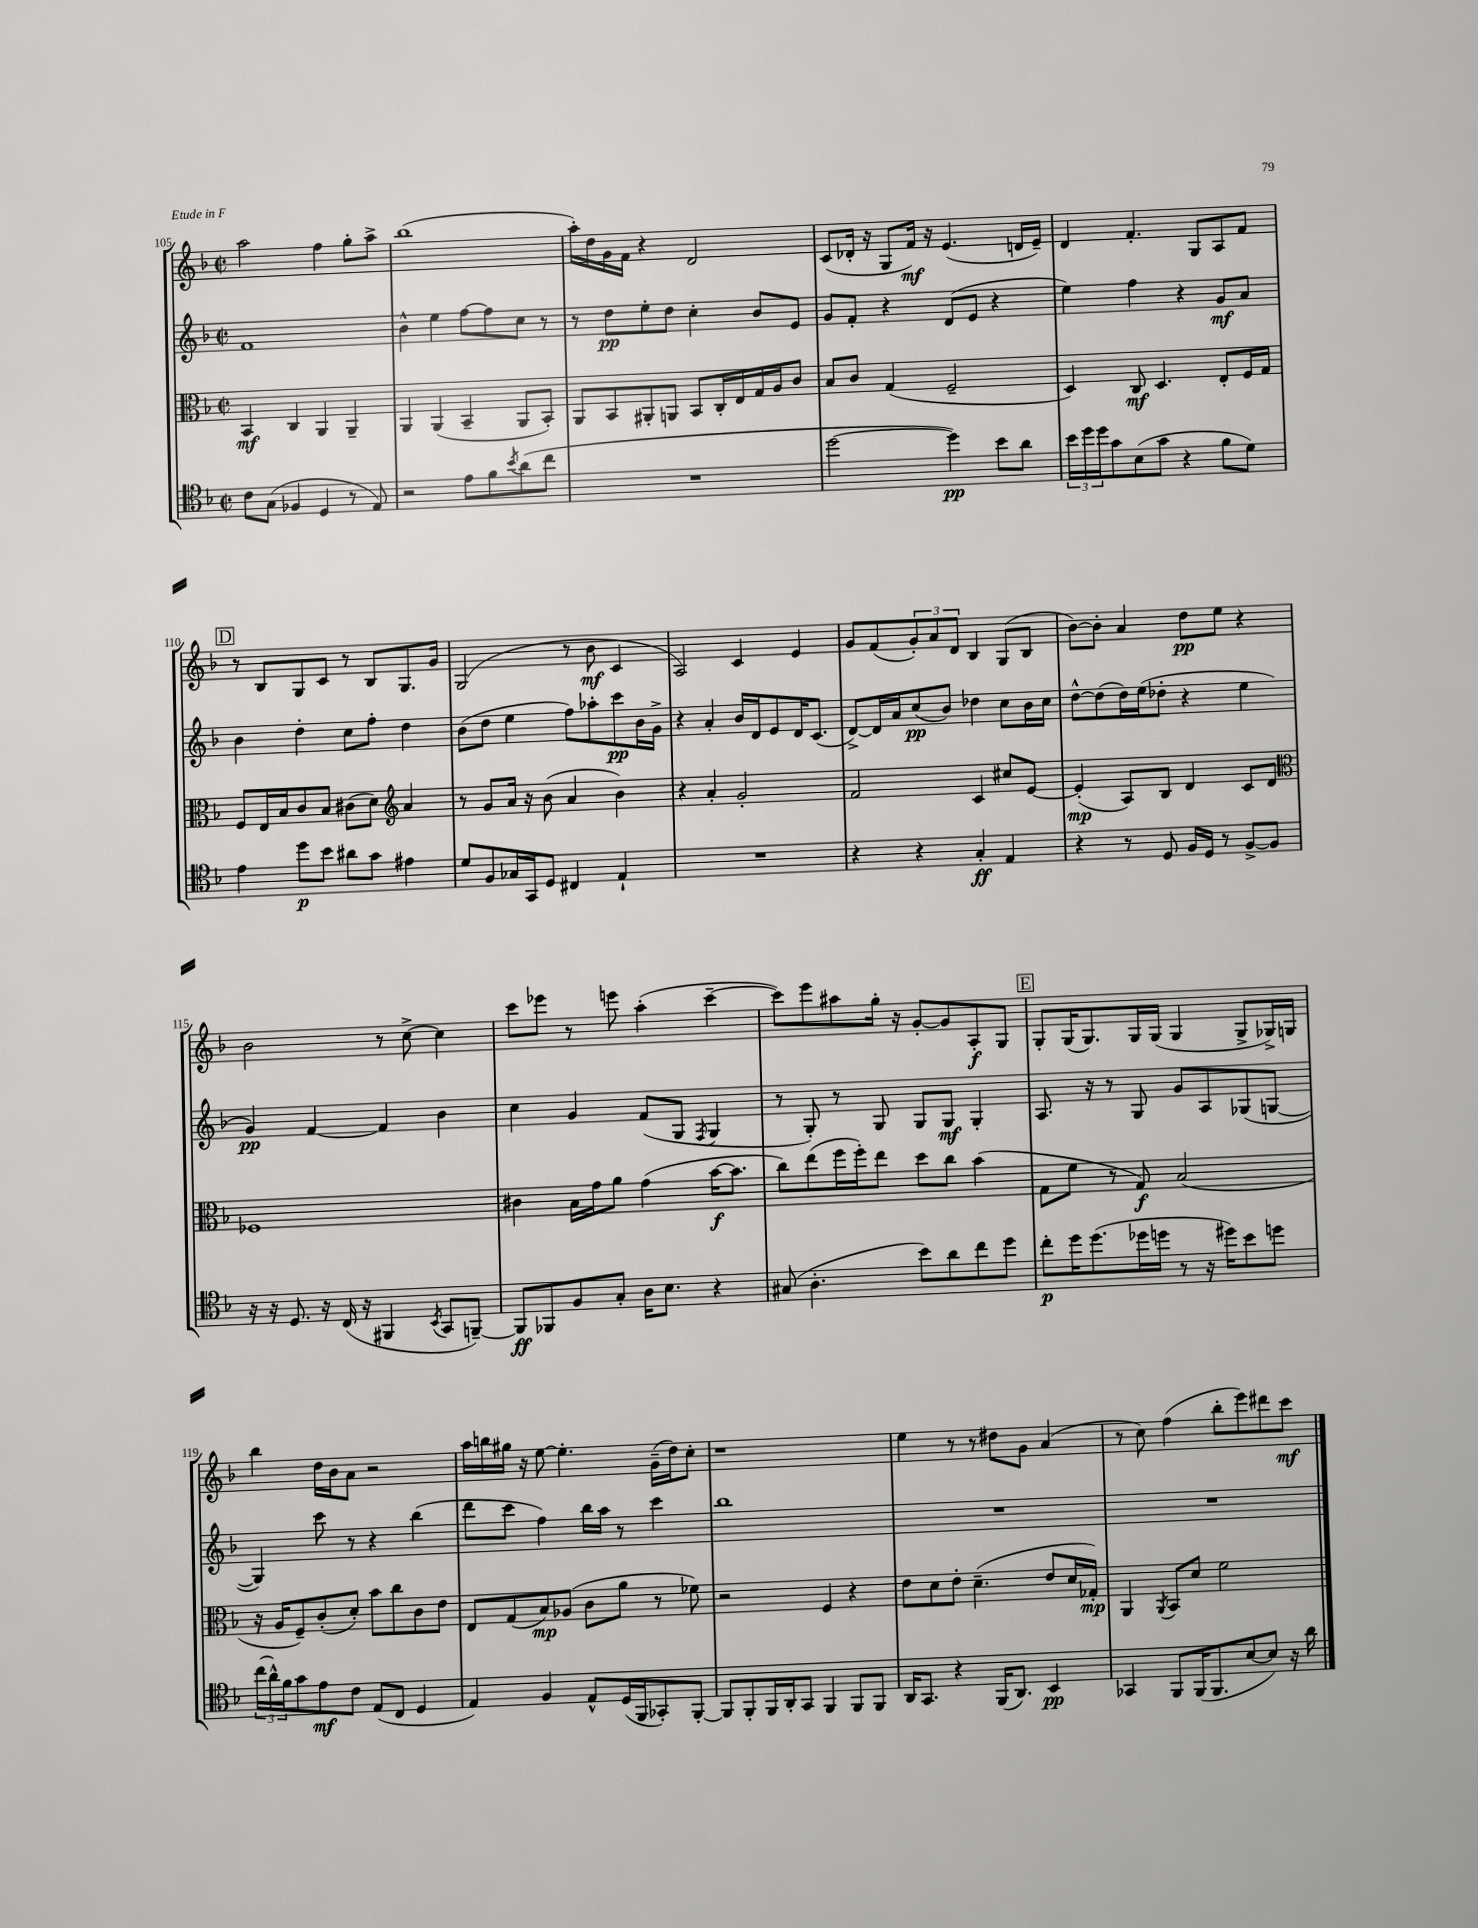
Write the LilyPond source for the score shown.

<<
\new StaffGroup <<
\new Staff = "s0" {
    \clef treble \key f \major \defaultTimeSignature \time 2/2
    a''2 f''4 g''8-. a''8-> |
    bes''1( |
    a''16-.) d''16 g'16 f'16 r4 d'2 |
    c'8( des'16-. r16 g8 f'16\mf) r16 e'4.( d'16 e'16--) |
    d'4 f'4.-. g8 a8 f'8 |
    \mark \markup { \box "D" } r8 bes8 g8 c'8 r8 bes8 g8. g'16 |
    g2( r8 bes'8\mf c'4 |
    a2) c'4 e'4 |
    g'8 f'8( \tuplet 3/2 { g'8-.) a'8 d'8 } bes4 g8( bes8 |
    bes'8~) bes'8-. a'4 d''8\pp e''8 r4 |
    bes'2 r8 c''8~-> c''4 |
    c'''8 ees'''8 r8 e'''8 a''4-.( c'''4~-- |
    c'''8) e'''8 ais''8 g''16-. r16 g'8~-. g'8 a8-.\f g8 |
    \mark \markup { \box "E" } g8-. g16( g8.) g16 g16( g4 g8-> ges16->) g16 |
    bes''4 d''16 bes'16 a'8 r2 |
    a''16 b''16 gis''16 r16 e''8~ e''4.-. g'16--( d''16) c''8-. |
    r1 |
    e''4 r8 r8 dis''8 g'8 a'4( |
    r8 c''8) f''4( bes''8-. e'''8) dis'''8 c'''8\mf \bar "|." |
}
\new Staff = "s1" {
    \clef treble \key f \major \defaultTimeSignature \time 2/2
    f'1 |
    bes'4-^ e''4 f''8~ f''8 c''8 r8 |
    r8 d''8\pp e''8-. d''8 c''4-. bes'8 e'8 |
    g'8 f'8-. r4 d'8( e'8 r4 |
    e''4) f''4 r4 g'8\mf a'8 |
    \mark \markup { \box "D" } bes'4 d''4-. c''8 f''8-. d''4 |
    bes'8( d''8 e''4 f''8) aes''8-. c'''8\pp bes'16 g'16-> |
    r4 a'4-. bes'16 d'16 e'8 d'16 c'8.( |
    d'8~->) d'16 a'16 c''8\pp( bes'8) des''4 c''8 bes'16 c''16 |
    d''8~-^ d''8( d''16) e''16( des''8-. r4 e''4 |
    g'4\pp) f'4~ f'4 bes'4 |
    c''4 g'4 f'8( g8 \acciaccatura { f8 } g4 |
    r8 g8-.) r8 g8 g8 g8\mf g4-. |
    \mark \markup { \box "E" } a8. r16 r8 g8 g'8 a8 ges8( g8~ |
    g4) c'''8 r8 r4 bes''4( |
    d'''8 c'''8 f''4) bes''16 a''16 r8 c'''4 |
    bes''1 |
    R1 |
    R1 \bar "|." |
}
\new Staff = "s2" {
    \clef alto \key f \major \defaultTimeSignature \time 2/2
    bes,4\mf c4 a,4 a,4-- |
    a,4 a,4( bes,4-- a,8 bes,8-.) |
    a,8 bes,8 ais,8-. a,8 bes,8 c16-. e16 g16 a16 c'8 |
    bes8 c'8 g4( f2-- |
    d4) c8\mf d4. e8-. f16 g16 |
    \mark \markup { \box "D" } f8 e16 bes16 c'8 bes8 cis'8( d'8) \clef treble a'4 |
    r8 g'8 a'16 r16 bes'8( a'4 bes'4) |
    r4 a'4-. g'2-. |
    f'2 c'4 cis''8 e'8~ |
    e'4-.\mp( a8) bes8 d'4 c'8 d'8 |
    \clef alto fes1 |
    cis'4 bes16 g'16 a'8 g'4( bes'16~\f bes'8. |
    c''8) e''8( f''16 f''16-.) e''8 d''8 c''8 bes'4( |
    \mark \markup { \box "E" } g8 f'8 r8 g8\f) bes2( |
    r16 a16 f8--) c'8-.( d'8-.) bes'8 c''8 c'8 e'8 |
    e8 g8( bes8\mp) aes8( c'8 a'8 r8 fes'8) |
    r2 f4 r4 |
    e'8 d'8 e'8-. d'4.--( e'8 d'16 ges16-.\mp) |
    a,4 \acciaccatura { a,8 } bes,8 d'8 f'2 \bar "|." |
}
\new Staff = "s3" {
    \clef tenor \key f \major \defaultTimeSignature \time 2/2
    c'8 g8( fes4 d4 r8 e8) |
    r2 e'8 f'8 \acciaccatura { bes'8 } a'8( c''8 |
    R1 |
    d''2~ d''4\pp) bes'8 a'8 |
    \tuplet 3/2 { bes'16 d''16 d''16 } g'8 bes8( g'8 r4 f'8 d'8) |
    \mark \markup { \box "D" } e'4 d''8\p bes'8 ais'8 g'8 eis'4 |
    d'8 f8 ges16 g,16 d8 cis4 e4-! |
    R1 |
    r4 r4 g4-.\ff e4 |
    r4 r8 d8 f16 d16 r8 f8~-> f8 |
    r16 r16 d8. r16 c16( r16 fis,4 \acciaccatura { bes,8 } g,8 f,8~--) |
    f,8\ff fes,8 f8 g8-. a16 bes8. r4 |
    gis8( a4.-. bes'8) a'8 c''8 d''8 |
    \mark \markup { \box "E" } c''8-.\p d''16 d''8.( des''16 d''16 r8 r16 dis''16) bes'8 d''8 |
    \tuplet 3/2 { c''16( a'16-^) f'16 } g'8 e'8\mf c'8 e8( c8 d4 |
    e4) f4 e8-^ d16( f,16 ges,8-.) f,8~-. |
    f,8 f,8-. f,16 a,16-. g,8 f,4 f,8 f,8 |
    a,16 g,8. r4 f,16( a,8.) bes,4\pp |
    ges,4 f,8 f,16( f,8. bes8~ bes8) r16 a'16 \bar "|." |
}
>>
>>
\layout { \context { \Score currentBarNumber = #105 } }
